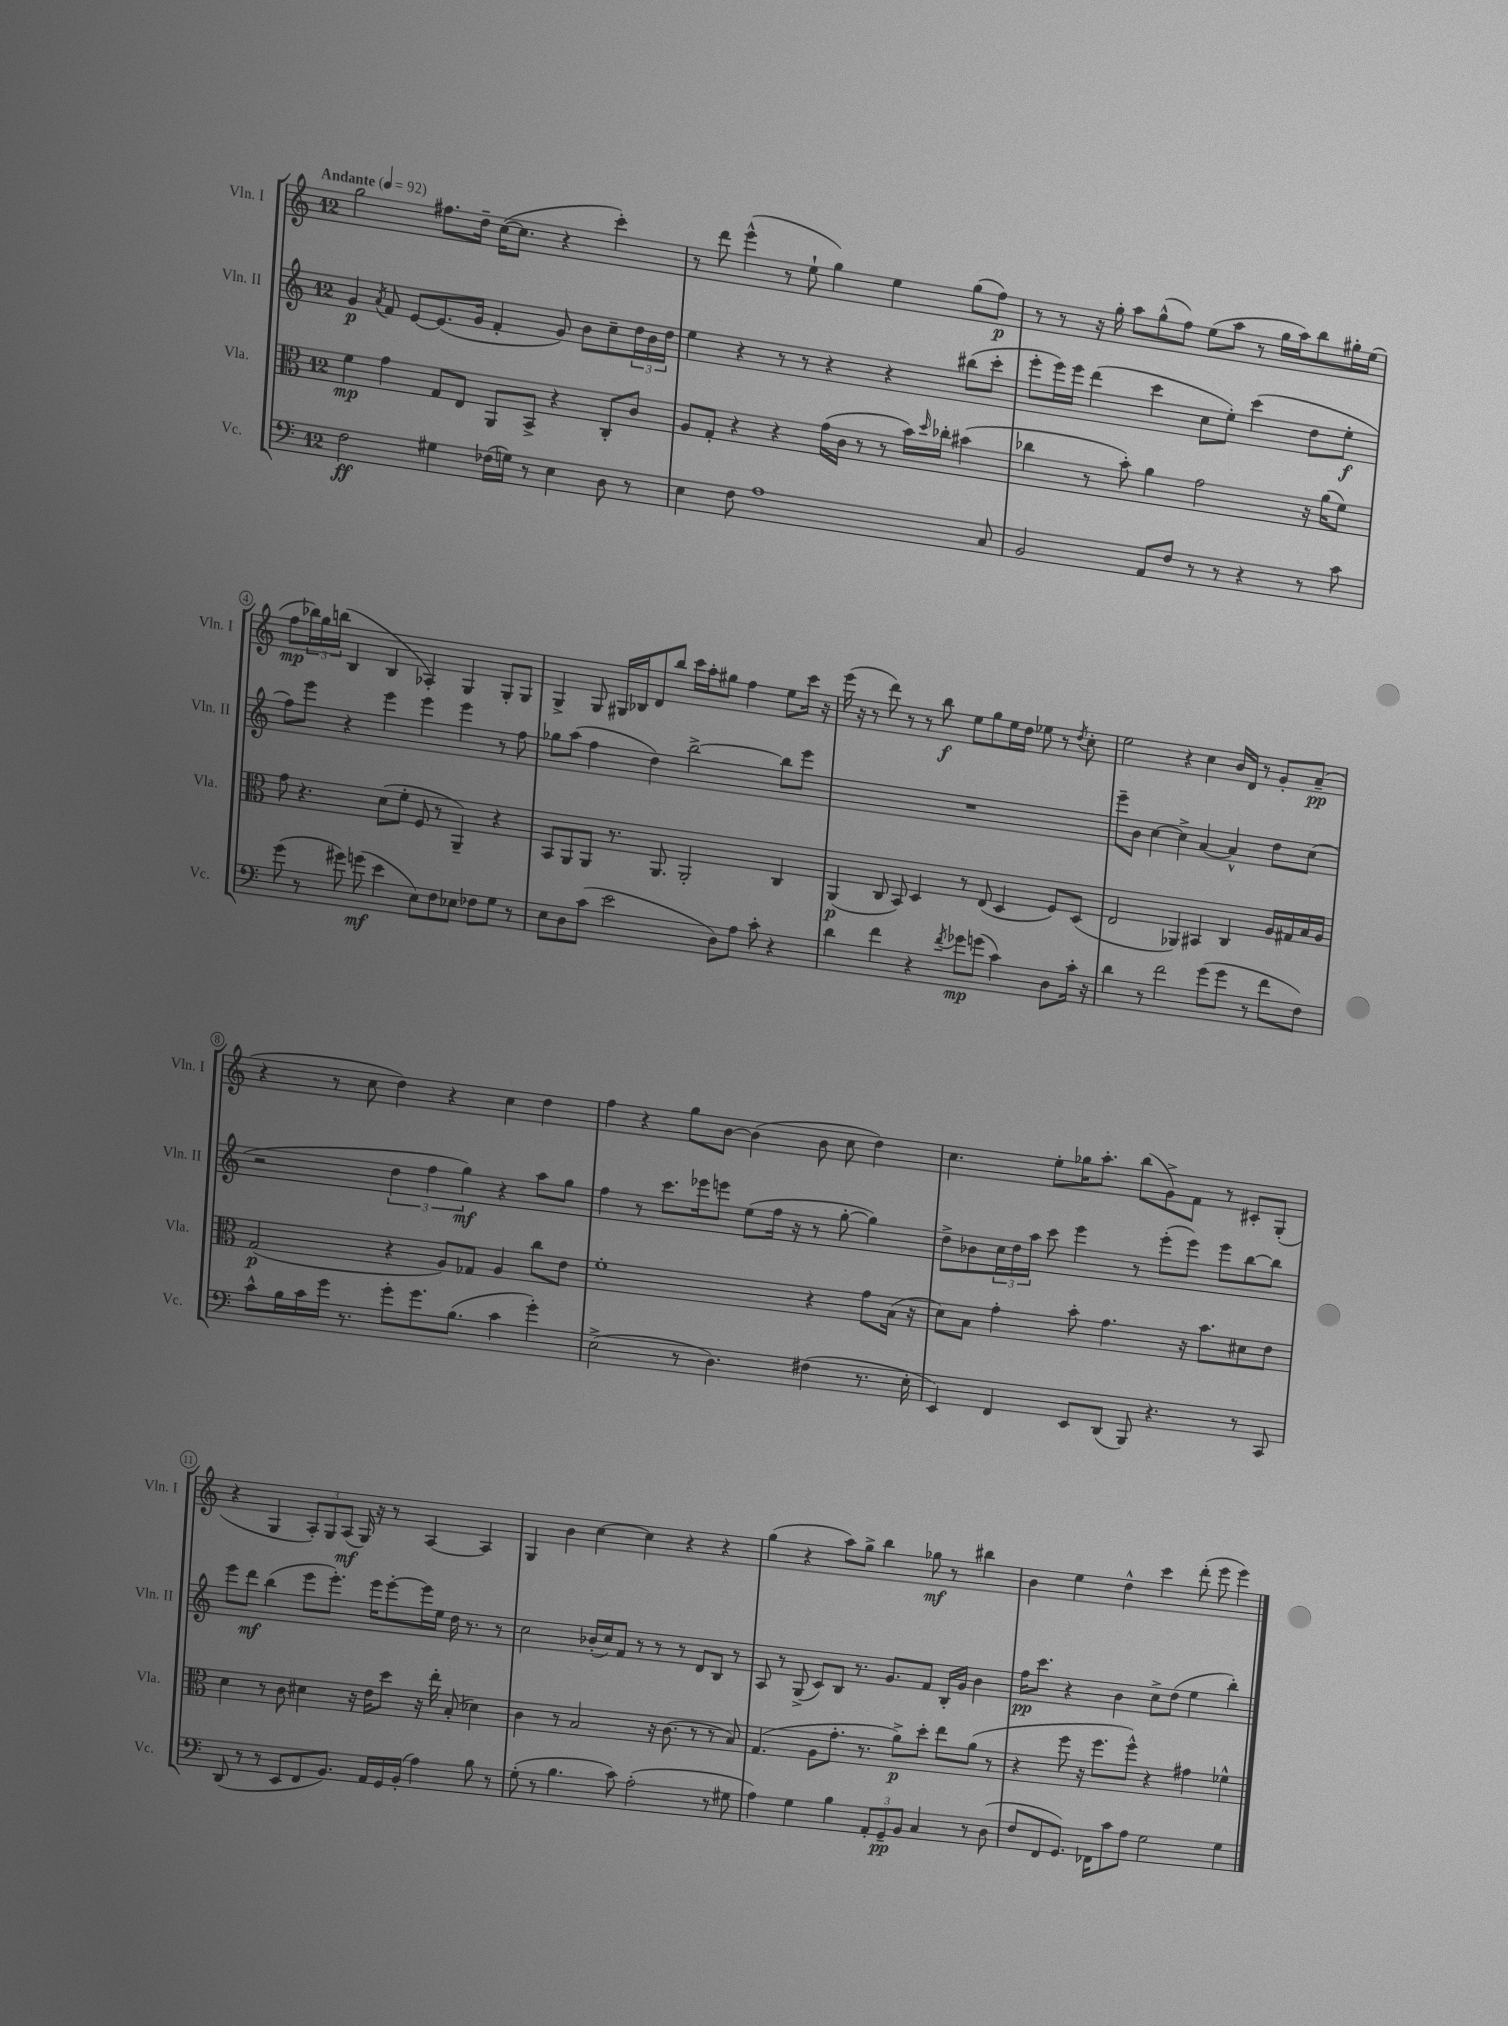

**kern	**kern	**kern	**kern
*staff4	*staff3	*staff2	*staff1
*clefF4	*clefC3	*clefG2	*clefG2
*k[]	*k[]	*k[]	*k[]
*M12/8	*M12/8	*M12/8	*M12/8
*MM92	*MM92	*MM92	*MM92
2F	4f	4g	2gg
.	.	8qa	.
.	4g	8f	.
.	.	[8e	.
4G#	8G	(8.e]	8.ff#
.	8E	.	.
.	.	16g	16dd~
(16F-	8AA	4f'	([16cc
16G)	.	.	8.cc]
8r	8BB^	.	.
4E	4r	8g)	4r
.	.	8b	.
8D	8C'	8cc~	4ccc')
8r	8c	24dd	.
.	.	24b	.
.	.	24dd	.
=	=	=	=
4E	8A	4ee	8r
.	8G'	.	8ddd
8F	4r	4r	(4eee^^
1A	.	.	.
.	4r	8r	8r
.	.	8r	8ee`
.	(16g	4r	4gg)
.	16c	.	.
.	8r	.	.
.	8r	4r	4ee
.	16b)	.	.
.	16qqdd	.	.
.	16cc-'	.	.
.	(4b#	(8bb#	(8gg
8C	.	8ccc'	8ff)
=	=	=	=
2BB	4cc-	8eee'	8r
.	.	16eee)	8r
.	.	16eee	.
.	8r	(4ddd	16r
.	.	.	16gg'
.	8b')	.	8aa
8AA	4a	4ccc	(8gg^^
8F	.	.	8ff)
8r	2g	8cc	(8ee
8r	.	8ee')	8aa
4r	.	(4ccc	8r
.	.	.	16gg
.	.	.	16aa)
8r	16r	8dd	8bb
.	(16a	.	.
8c	8f)	8ee'	16gg#'
.	.	.	(16ee
=	=	=	=
(8g	8g	8ff)	8ff
8r	4.r	8eee	24bb-)
.	.	.	24gg
.	.	.	(24bb
8g#)	.	4r	4B
(8g	.	.	.
4e	(8d	4eee	4B
.	8f'	.	.
8E)	8F	4eee	4A-')
8F	8r	.	.
8E-	4AA~)	4eee	4G
8F-	.	.	.
8G	4r	8r	8G'
8r	.	8ff	8G
=	=	=	=
8E	8BB	8gg-	4G^
8D	8AA	(8aa	.
(8c	8AA	4ff	8G
2e	8.r	.	16G#
.	.	.	16B-
.	.	4dd)	8d
.	8.AA	.	.
.	.	.	8bb
.	2AA'	[2bb^	16ccc
.	.	.	16aa'
8D)	.	.	8gg#
8A	.	.	4ff
8c'	.	.	.
4r	4C	8bb]	8ee
.	.	8eee	16ccc
.	.	.	16r
=	=	=	=
4d	(4AA	1.r	(16eee
.	.	.	16r
.	.	.	8r
4f	8C	.	8ddd)
.	8BB)	.	8r
4r	4D	.	8r
.	.	.	8bb
8qf	.	.	.
8g-	8r	.	8ee
(8g	(8E	.	8gg
4c)	4D	.	16ee
.	.	.	16dd
.	.	.	8ee-
8D	8F)	.	8r
.	.	.	8qdd
16c'	(8D	.	8cc'
16r	.	.	.
=	=	=	=
4d	2E	8eee~	2ee
.	.	8b	.
8r	.	[4cc	.
2f	.	.	.
.	4AA-)	4cc^]	4r
.	4BB#	[4a	4cc
(8g	.	.	.
8g	4C	4a^^]	16b
.	.	.	16d
8r	.	.	8r
8f	16A	8dd	8g'
.	16G#	.	.
8F)	16B	(8cc	(8a~
.	16A	.	.
=	=	=	=
8c^^	(2G	2r	4r
16B	.	.	.
16c	.	.	.
16g	.	.	8r
8.r	.	.	.
.	.	.	8cc
8g'	4r	6dd	4dd)
8.g	.	.	.
.	.	6ff	.
.	8A)	.	4r
(8.B	.	.	.
.	.	6gg)	.
.	8G-	.	.
4c	4A	4r	4cc
4g')	8cc	8aa	4dd
.	8e	8gg	.
=	=	=	=
(2E^	1f'	4ff	4ff
.	.	8r	4r
.	.	8.ccc	.
8r	.	.	8gg
.	.	16eee-	.
4.D)	.	8eee	[8b
.	.	(8ee	(4b]
.	.	16ff	.
.	.	16r	.
(4F#	4r	8r	8b
.	.	[8gg'	8cc
8.r	8g	4gg])	4dd)
.	(16B	.	.
16E'	16r	.	.
=	=	=	=
4EE)	8d)	8dd^	4.cc
.	8B	8b-	.
4FF	4g'	24cc	.
.	.	24dd	.
.	.	24aa	.
.	.	8ccc	8ee'
8EE	8b'	4eee	16gg-
.	.	.	8.aa'
(8DD	4.g	.	.
8BBB)	.	8r	(8bb
4.r	.	(8eee'	8g^)
.	16r	8eee)	8f
.	8.b	.	.
.	.	8eee	8r
8r	8d#	[8bb	8c#'
8CC	8e	8bb]	(8G'
=	=	=	=
(8DD	4d	8eee	4r
8r	.	8ddd	.
8r	8r	(4bb	4G
8EE	8c	.	.
8FF	4d#	8eee	12A')
.	.	.	12G
8.BB)	.	8.eee')	.
.	.	.	(12A
.	16r	.	16G)
16AA	16e	16eee	16r
16GG	8dd	[8eee'	8r
(16BB'	.	.	.
4A)	16r	16eee]	[4A
.	16ee'	16ee	.
.	(8B'	16dd	.
.	.	8.r	.
8B	4d-)	.	4A]
8r	.	8r	.
=	=	=	=
(8G'	4c	2cc	4G
8r	.	.	.
4.B	8r	.	4b
.	2B	.	.
.	.	(16b-'	[4cc
.	.	16cc)	.
8c)	.	8f	.
(2A'	.	8r	4cc]
.	16r	8r	.
.	(8.c	.	.
.	.	8r	4r
.	8r	8d	.
8r	8r	8B	4r
8G#	8B)	8r	.
=	=	=	=
4A)	(4.G	8A	(4gg
.	.	8r	.
4G	.	(8G^	4r
.	8A	8c)	.
4B	8.g'	8B	8aa)
.	.	8.r	8gg^
.	8.r	.	.
12AA'	.	.	4bb
.	.	8.g	.
12GG~	.	.	.
.	8a^)	.	.
12BB	.	.	.
4C	8dd'	8f	8gg-
.	8ee	16B'	8r
.	.	16g	.
8r	(8a	4b	4bb#
(8D	8r	.	.
=	=	=	=
8F	4r	16ff	4b
.	.	8.ccc	.
8FF	.	.	.
8.GG)	8ff	4r	4ee
.	16r	.	.
16FF-	8.ff	.	.
8c	.	4b	4dd^^
8A	8ff^^)	.	.
2G	4r	8cc^	4ccc
.	.	(8dd	.
.	4g#	4ee	(8ddd'
.	.	.	8eee
4G	4f-^^	4bb')	4eee)
==	==	==	==
*-	*-	*-	*-
